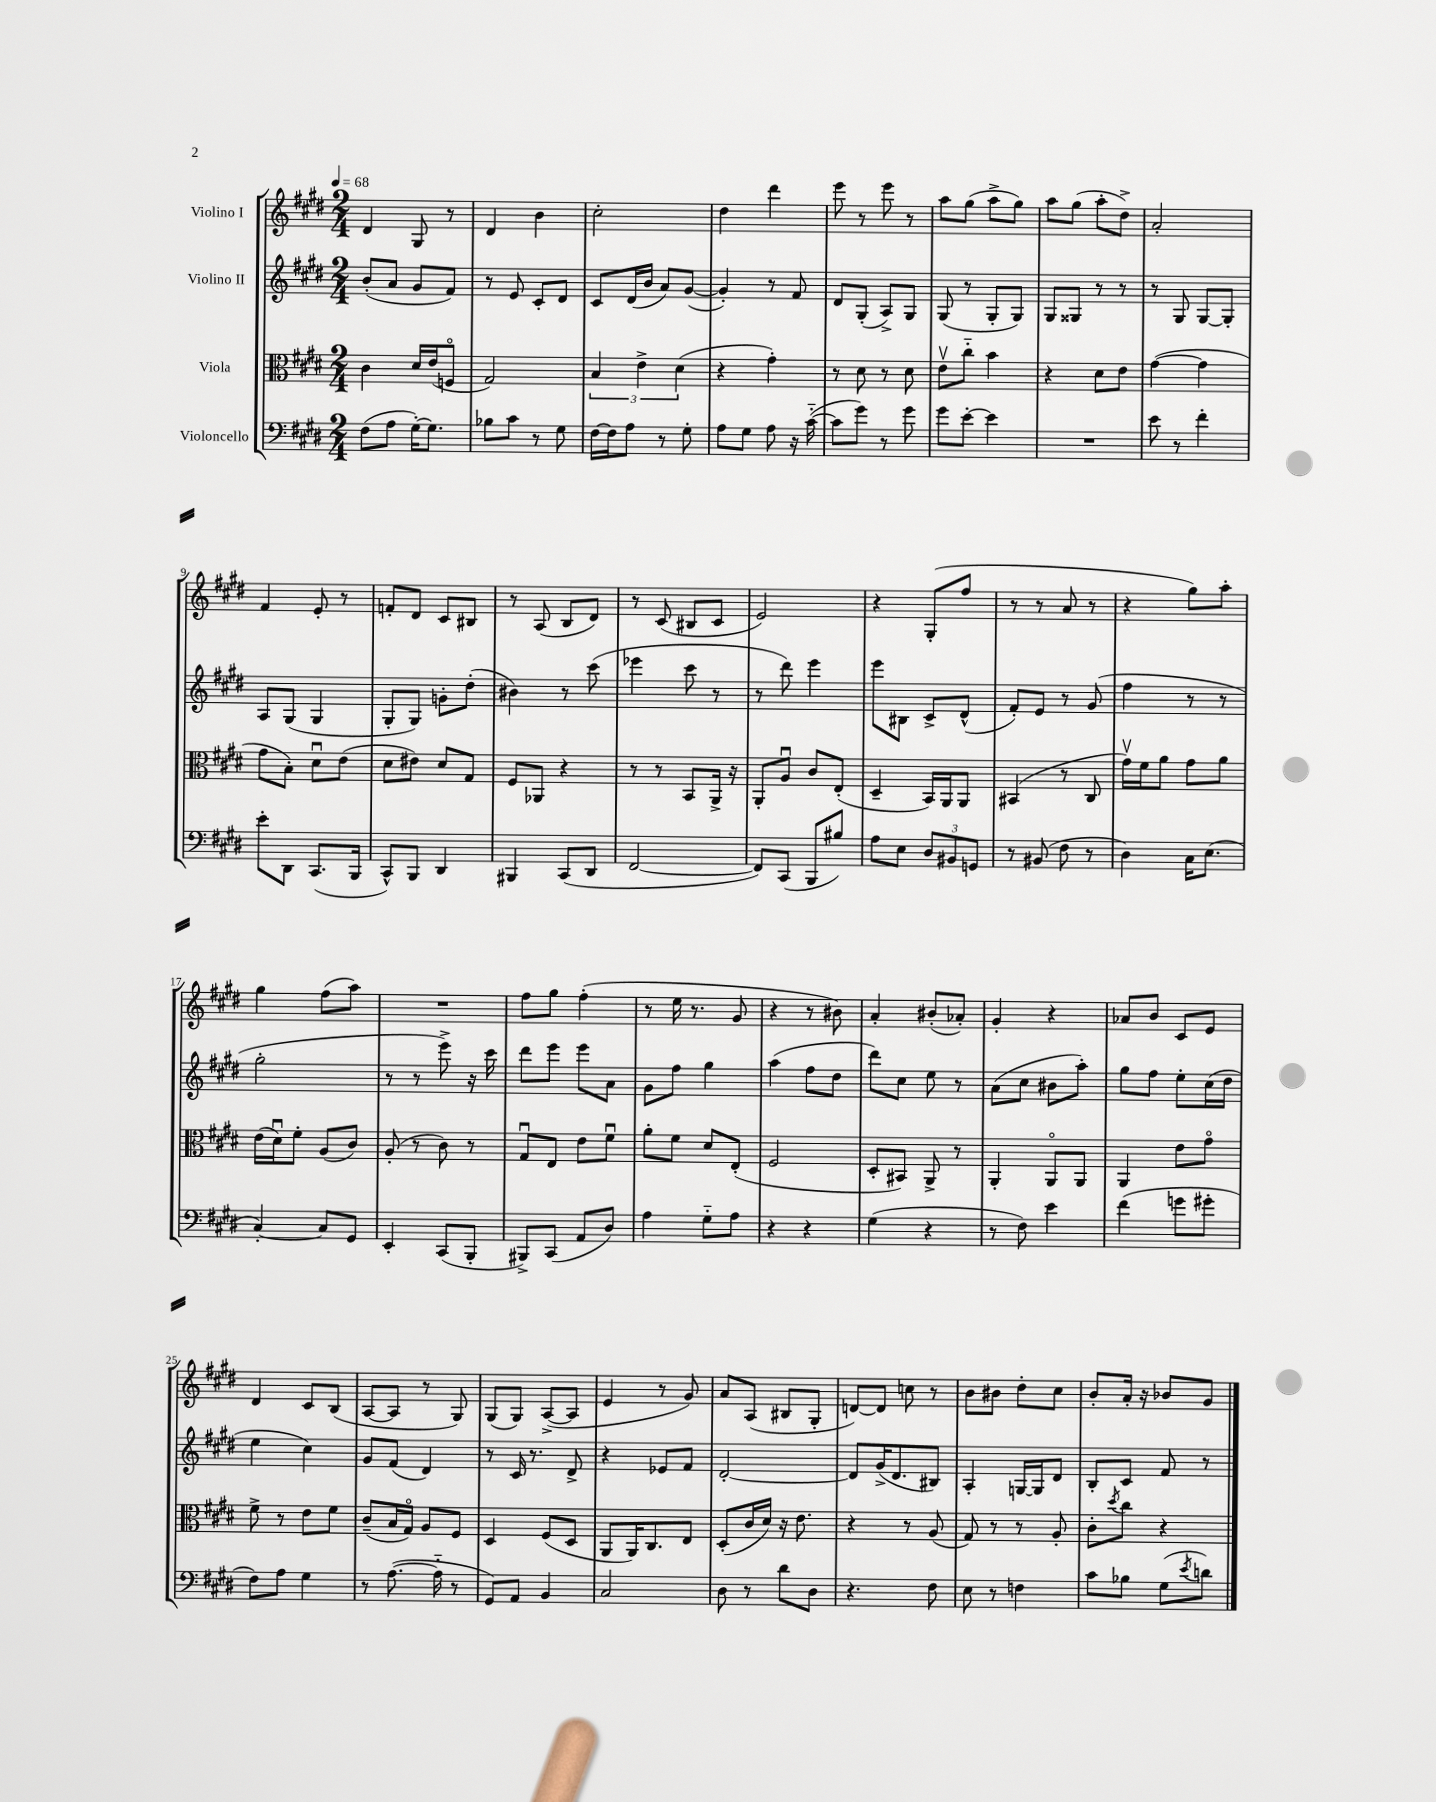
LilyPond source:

<<
\new StaffGroup <<
\new Staff = "s0" \with { instrumentName = "Violino I" } {
    \clef treble \key e \major \numericTimeSignature \time 2/4 \tempo 4 = 68
    dis'4 gis8 r8 |
    dis'4 b'4 |
    cis''2-. |
    dis''4 dis'''4 |
    e'''8 r8 e'''8 r8 |
    a''8 gis''8( a''8-> gis''8) |
    a''8 gis''8( a''8-. dis''8->) |
    a'2-. |
    fis'4 e'8-. r8 |
    f'8-. dis'8 cis'8 bis8 |
    r8 a8( b8 dis'8) |
    r8 cis'8( bis8 cis'8 |
    e'2) |
    r4 gis8-.( fis''8 |
    r8 r8 a'8 r8 |
    r4 gis''8) a''8-. |
    gis''4 fis''8( a''8) |
    R2 |
    fis''8 gis''8 fis''4-.( |
    r8 e''16 r8. gis'8 |
    r4 r8 bis'8) |
    a'4-. bis'8-.( aes'8-.) |
    gis'4-. r4 |
    aes'8 b'8 cis'8 e'8 |
    dis'4 cis'8 b8( |
    a8~ a8 r8 gis8) |
    gis8( gis8) a8~->( a8 |
    e'4 r8 gis'8) |
    a'8 a8( bis8 gis8-. |
    d'8~) d'8 c''8 r8 |
    b'8 bis'8 dis''8-. cis''8 |
    b'8-. a'16-. r16 bes'8 gis'8 \bar "|." |
}
\new Staff = "s1" \with { instrumentName = "Violino II" } {
    \clef treble \key e \major \numericTimeSignature \time 2/4
    b'8-.( a'8 gis'8 fis'8) |
    r8 e'8 cis'8-. dis'8 |
    cis'8 dis'16( b'16 a'8) gis'8~( |
    gis'4-.) r8 fis'8 |
    dis'8 gis8-.( a8->) gis8 |
    gis8( r8 gis8-. gis8) |
    gis8 gisis8 r8 r8 |
    r8 gis8 gis8~ gis8-. |
    a8 gis8( gis4 |
    gis8-. gis8) g'8-. dis''8-.( |
    bis'4) r8 cis'''8( |
    ees'''4 cis'''8 r8 |
    r8 dis'''8) e'''4 |
    e'''8 bis8 cis'8-> dis'8-^( |
    fis'8-.) e'8 r8 gis'8( |
    fis''4 r8 r8 |
    gis''2-. |
    r8 r8 e'''8->) r16 cis'''16 |
    dis'''8 e'''8 e'''8 a'8 |
    gis'8 fis''8 gis''4 |
    a''4( fis''8 dis''8 |
    dis'''8) cis''8 e''8 r8 |
    a'8( cis''8 bis'8 a''8-.) |
    gis''8 fis''8 e''8-. cis''16( dis''16 |
    e''4 cis''4) |
    gis'8 fis'8( dis'4) |
    r8 cis'16 r8. dis'8-> |
    r4 ees'8 fis'8 |
    dis'2~-. |
    dis'8 gis'16->( dis'8. bis8) |
    a4-. g16~ g16 dis'8 |
    b8-. cis'8 fis'8 r8 \bar "|." |
}
\new Staff = "s2" \with { instrumentName = "Viola" } {
    \clef alto \key e \major \numericTimeSignature \time 2/4
    cis'4 dis'16 e'16( f8\flageolet |
    gis2) |
    \tuplet 3/2 { b4 e'4-> dis'4( } |
    r4 gis'4-.) |
    r8 dis'8 r8 dis'8 |
    e'8\upbow cis''8-_ b'4 |
    r4 dis'8 e'8 |
    gis'4~( gis'4 |
    gis'8 b8-.) dis'8\downbow e'8( |
    dis'8 eis'8) dis'8 gis8 |
    fis8 aes,8 r4 |
    r8 r8 b,8 a,16-> r16 |
    a,8-. a8\downbow cis'8 e8-.( |
    dis4-- b,16) a,16 a,8 |
    bis,4( r8 cis8 |
    gis'16\upbow) fis'16 a'8 gis'8 a'8 |
    e'16( dis'16\downbow) fis'8-. a8( cis'8) |
    a8-.( r8 cis'8) r8 |
    gis8\downbow e8 e'8 fis'8\downbow |
    a'8-. fis'8 dis'8 e8-.( |
    fis2 |
    dis8-. bis,8) a,8-> r8 |
    a,4-. a,8\flageolet a,8 |
    a,4 e'8 gis'8\flageolet |
    fis'8-> r8 e'8 fis'8 |
    cis'8--( b16 gis16\flageolet) a8 fis8 |
    dis4 fis8( dis8 |
    a,8 a,16) cis8. e8 |
    dis8-.( cis'16 dis'16) r16 e'8. |
    r4 r8 a8( |
    gis8) r8 r8 a8-. |
    cis'8-. \acciaccatura { dis''8 } cis''8 r4 \bar "|." |
}
\new Staff = "s3" \with { instrumentName = "Violoncello" } {
    \clef bass \key e \major \numericTimeSignature \time 2/4
    fis8( a8 gis16~-.) gis8. |
    bes8 cis'8 r8 gis8 |
    fis16~ fis16 a8 r8 gis8-. |
    a8 gis8 a8 r16 cis'16~-_( |
    cis'8 gis'8) r8 gis'8 |
    gis'8 e'8~-. e'4 |
    R2 |
    e'8 r8 fis'4-. |
    e'8-. dis,8 cis,8.( b,,16 |
    cis,8-^) b,,8 dis,4 |
    bis,,4 cis,8( dis,8 |
    fis,2~ |
    fis,8) cis,8( b,,8 bis8) |
    a8 e8 \tuplet 3/2 { dis8 bis,8 g,8 } |
    r8 bis,8( fis8 r8 |
    dis4) cis16 e8.( |
    cis4~-.) cis8 gis,8 |
    e,4-. cis,8( b,,8-. |
    bis,,8->) cis,8( a,8 dis8) |
    a4 gis8-_ a8 |
    r4 r4 |
    gis4( r4 |
    r8 fis8) e'4 |
    fis'4( g'8 gis'8-. |
    fis8) a8 gis4 |
    r8 a8.~( a16-_ r8 |
    gis,8) a,8 b,4 |
    cis2 |
    dis8 r8 dis'8 dis8 |
    r4. fis8 |
    e8 r8 f4 |
    cis'8 bes8 gis8( \acciaccatura { e'8 } d'8) \bar "|." |
}
>>
>>
